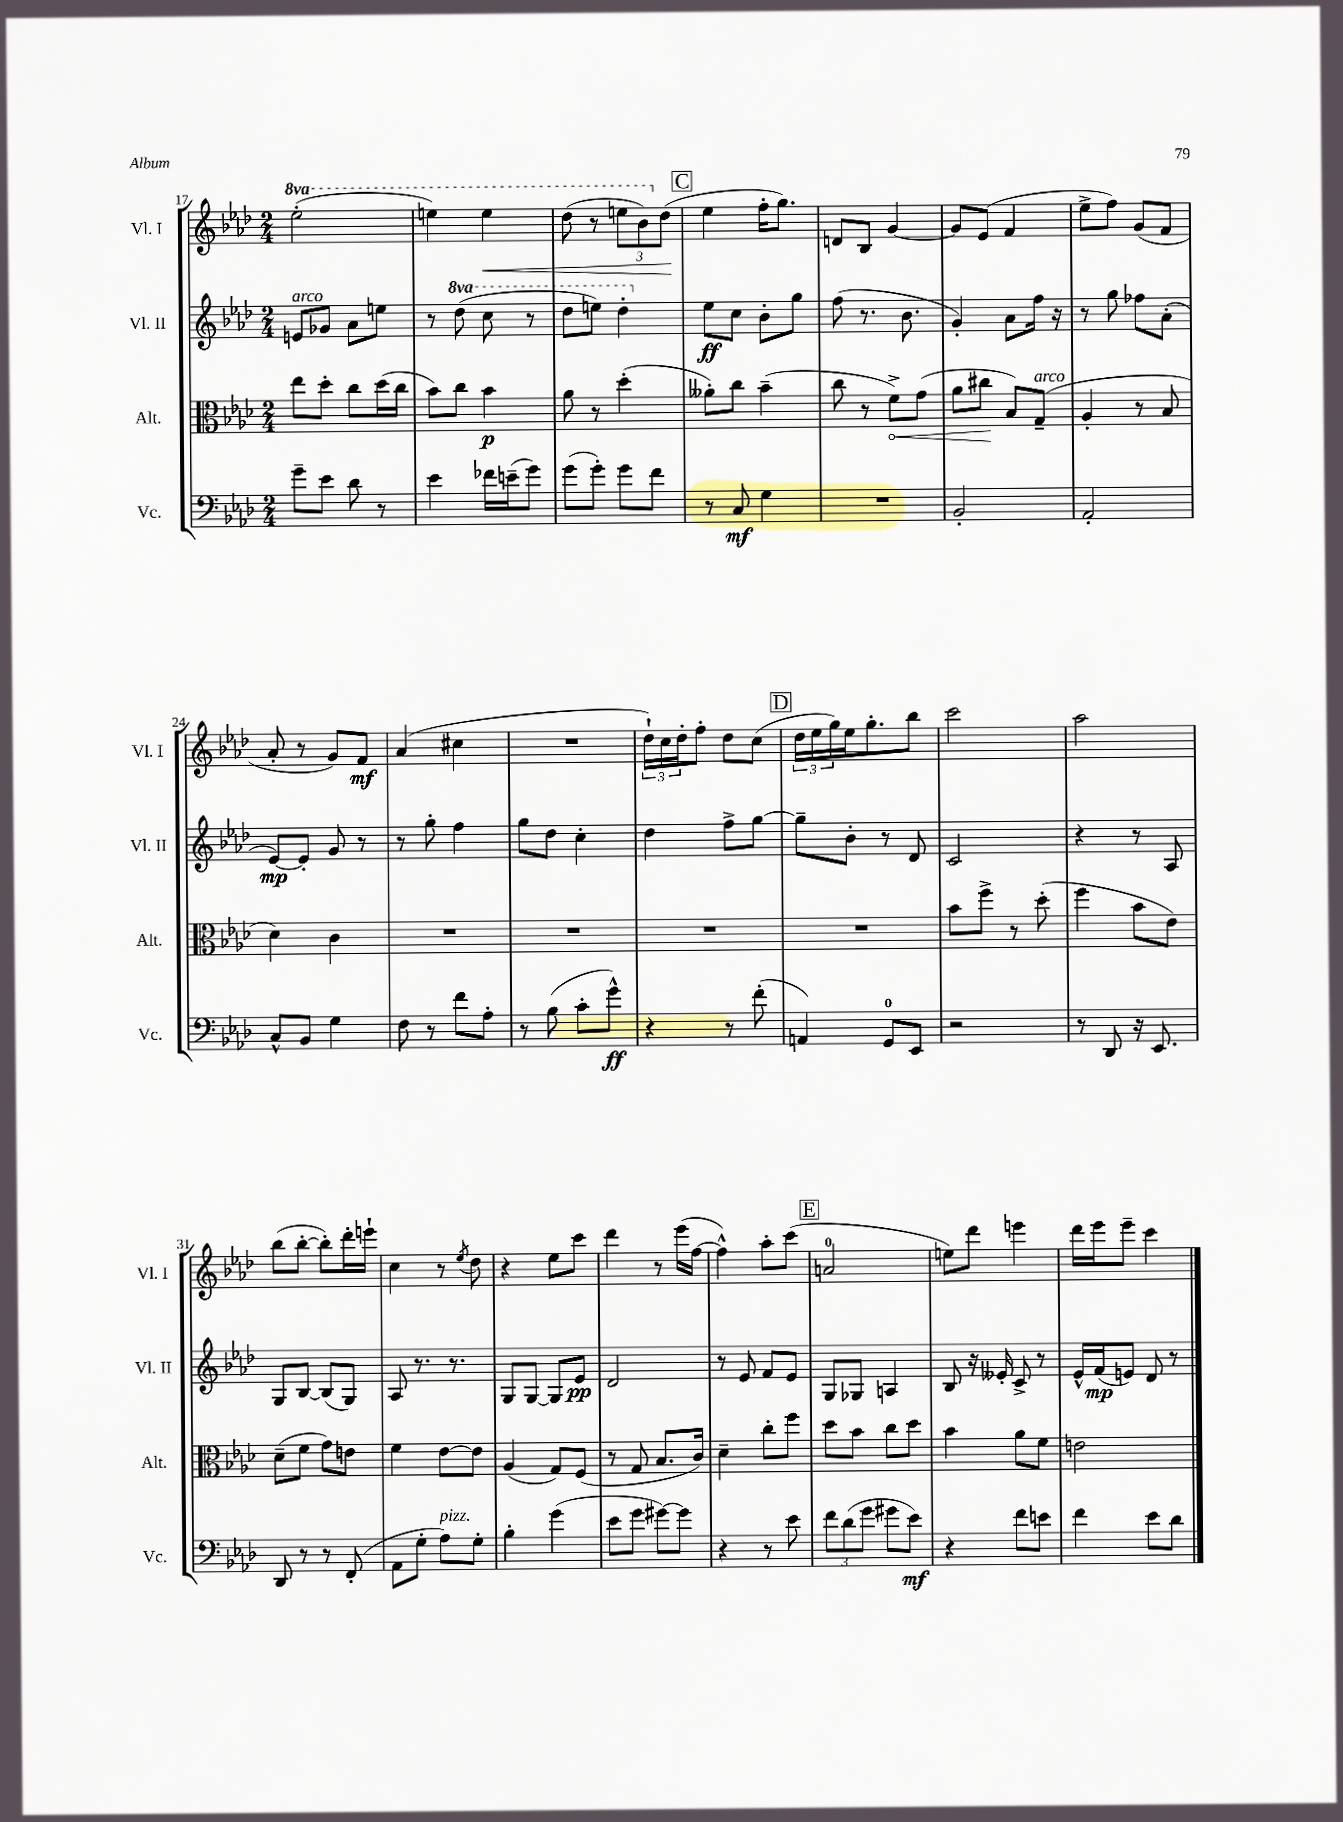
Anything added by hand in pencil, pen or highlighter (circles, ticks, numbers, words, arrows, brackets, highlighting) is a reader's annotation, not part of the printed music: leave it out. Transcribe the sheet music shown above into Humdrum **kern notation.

**kern	**kern	**kern	**kern
*staff4	*staff3	*staff2	*staff1
*clefF4	*clefC3	*clefG2	*clefG2
*k[b-e-a-d-]	*k[b-e-a-d-]	*k[b-e-a-d-]	*k[b-e-a-d-]
*M2/4	*M2/4	*M2/4	*M2/4
8g~\L	8ee-\L	8e/L	(2eee-'\
8e-\J	8dd-'\J	8g-/J	.
8d-\	8cc\L	8a-\L	.
8r	(16dd-\L	8ee\J	.
.	16cc\JJ	.	.
=	=	=	=
4e-\	8b-\L)	8r	4eee\)
.	8cc\J	(8ddd-\	.
16f-\LL	4b-\	8ccc\	4eee\
(16e~\J	.	.	.
8g\J)	.	8r	.
=	=	=	=
(8g\L	8a-\	8ddd-\L	(8ddd-\
8g'\J)	8r	8eee\J)	8r
8g\L	(4dd-'\	4ddd-'\	12eee\L
.	.	.	12bb-\)
8f\J	.	.	.
.	.	.	(12dd-\J
=	=	=	=
8r	8a--'\L)	8ee-\L	4ee-\
8C/	8cc\J	8cc\J	.
4G\	(4b-~\	8b-'\L	16ff'\LK
.	.	.	8.gg\J)
.	.	8gg\J	.
=	=	=	=
2r	8cc\	(8ff\	8d/L
.	8r	8.r	8B-/J
.	8f^\L)	.	[4g/
.	.	8.b-\	.
.	(8g\J	.	.
=	=	=	=
2BB-'/	8a-\L	4g'/)	8g/]L
.	8cc#\J	.	(8e-/J
.	8B-/L)	8a-\L	4f/
.	(8G~/J	16ff\Jk	.
.	.	16r	.
=	=	=	=
2AA-'/	4A-'/	8r	8ee-^\L
.	.	8gg\	8ff\J)
.	8r	8ff-\L	(8g/L
.	8B-/	(8a-'\J	8f/J
=	=	=	=
8C^^/L	4d-\)	[8e-/L)	8a-'/
8BB-/J	.	8e-'/]J	8r
4G\	4c\	8g/	8g/L)
.	.	8r	8f/J
=	=	=	=
8F\	2r	8r	(4a-/
8r	.	8gg'\	.
8f\L	.	4ff\	4cc#\
8A-'\J	.	.	.
=	=	=	=
8r	2r	8gg\L	2r
(8B-\	.	8dd-\J	.
8c'\L	.	4cc'\	.
8g^^\J)	.	.	.
=	=	=	=
4r	2r	4dd-\	24dd-`\LL)
.	.	.	24cc\
.	.	.	24dd-'\J
.	.	.	8ff'\J
8r	.	8ff^\L	8dd-\L
(8f'\	.	[8gg\J	(8cc\J
=	=	=	=
4AA/)	2r	8gg~\]L	24dd-\LL
.	.	.	24ee-\
.	.	.	24gg\)
.	.	8b-'\J	16ee-\J
.	.	.	8.gg'\
8GG/L	.	8r	.
8EE-/J	.	8d-/	8bb-\J
=	=	=	=
2r	8b-\L	2c/	2ccc\
.	8ff^\J	.	.
.	8r	.	.
.	(8dd-'\	.	.
=	=	=	=
8r	4ff\	4r	2aa-\
8DD-/	.	.	.
16r	8b-\L	8r	.
8.EE-/	.	.	.
.	8e-\J)	8A-/	.
=	=	=	=
8DD-/	(8d-~\L	8G/L	(8bb-\L
8r	8f\J	[8B-/J	[8bb-'\J
8r	8g\L)	(8B-/]L	8bb-'\]L)
(8FF'/	8e\J	8G/J)	16ddd-'\L
.	.	.	16eee`\JJ
=	=	=	=
8AA-\L	4f\	8A-/	4cc\
8G'\J	.	8.r	.
8A-\L)	[8e-\L	.	8r
.	.	8.r	.
.	.	.	8qee-/
8G'\J	8e-\]J	.	8dd-\
=	=	=	=
4B-'\	(4A-/	8G/L	4r
.	.	[8G/J	.
(4g\	8G/L)	8G/]L	8ee-\L
.	(8F/J	8e-/J	8ccc\J
=	=	=	=
8e-\L	8r	2d-/	4ddd-\
8g\J	8G/	.	.
[8g#\L)	8.B-/L	.	8r
8g#\]J	.	.	(16eee-\LL
.	16c/Jk)	.	[16ff\JJ
=	=	=	=
4r	4d-~\	8r	4ff^^\])
.	.	8e-/	.
8r	8cc'\L	8f/L	8aa-'\L
8e-\	8ff\J	8e-/J	(8ccc\J
=	=	=	=
12f\L	8dd-\L	8G/L	2a/
(12d-\	.	.	.
.	8b-\J	8G-/J	.
12g\J	.	.	.
8g#\L	8cc\L	4A/	.
8e-\J)	8dd-\J	.	.
=	=	=	=
4r	4b-\	8B-/	8ee\L)
.	.	16r	8ddd-\J
.	.	16e--'/	.
8f\L	8a-\L	8c^/	4eee\
8e\J	8f\J	8r	.
=	=	=	=
4f\	2e\	16e-^^/LL	16ddd-\LL
.	.	(16f/J	16eee-\J
.	.	8e/J)	8eee-~\J
8e-\L	.	8d-/	4ccc\
8d-\J	.	8r	.
==	==	==	==
*-	*-	*-	*-
